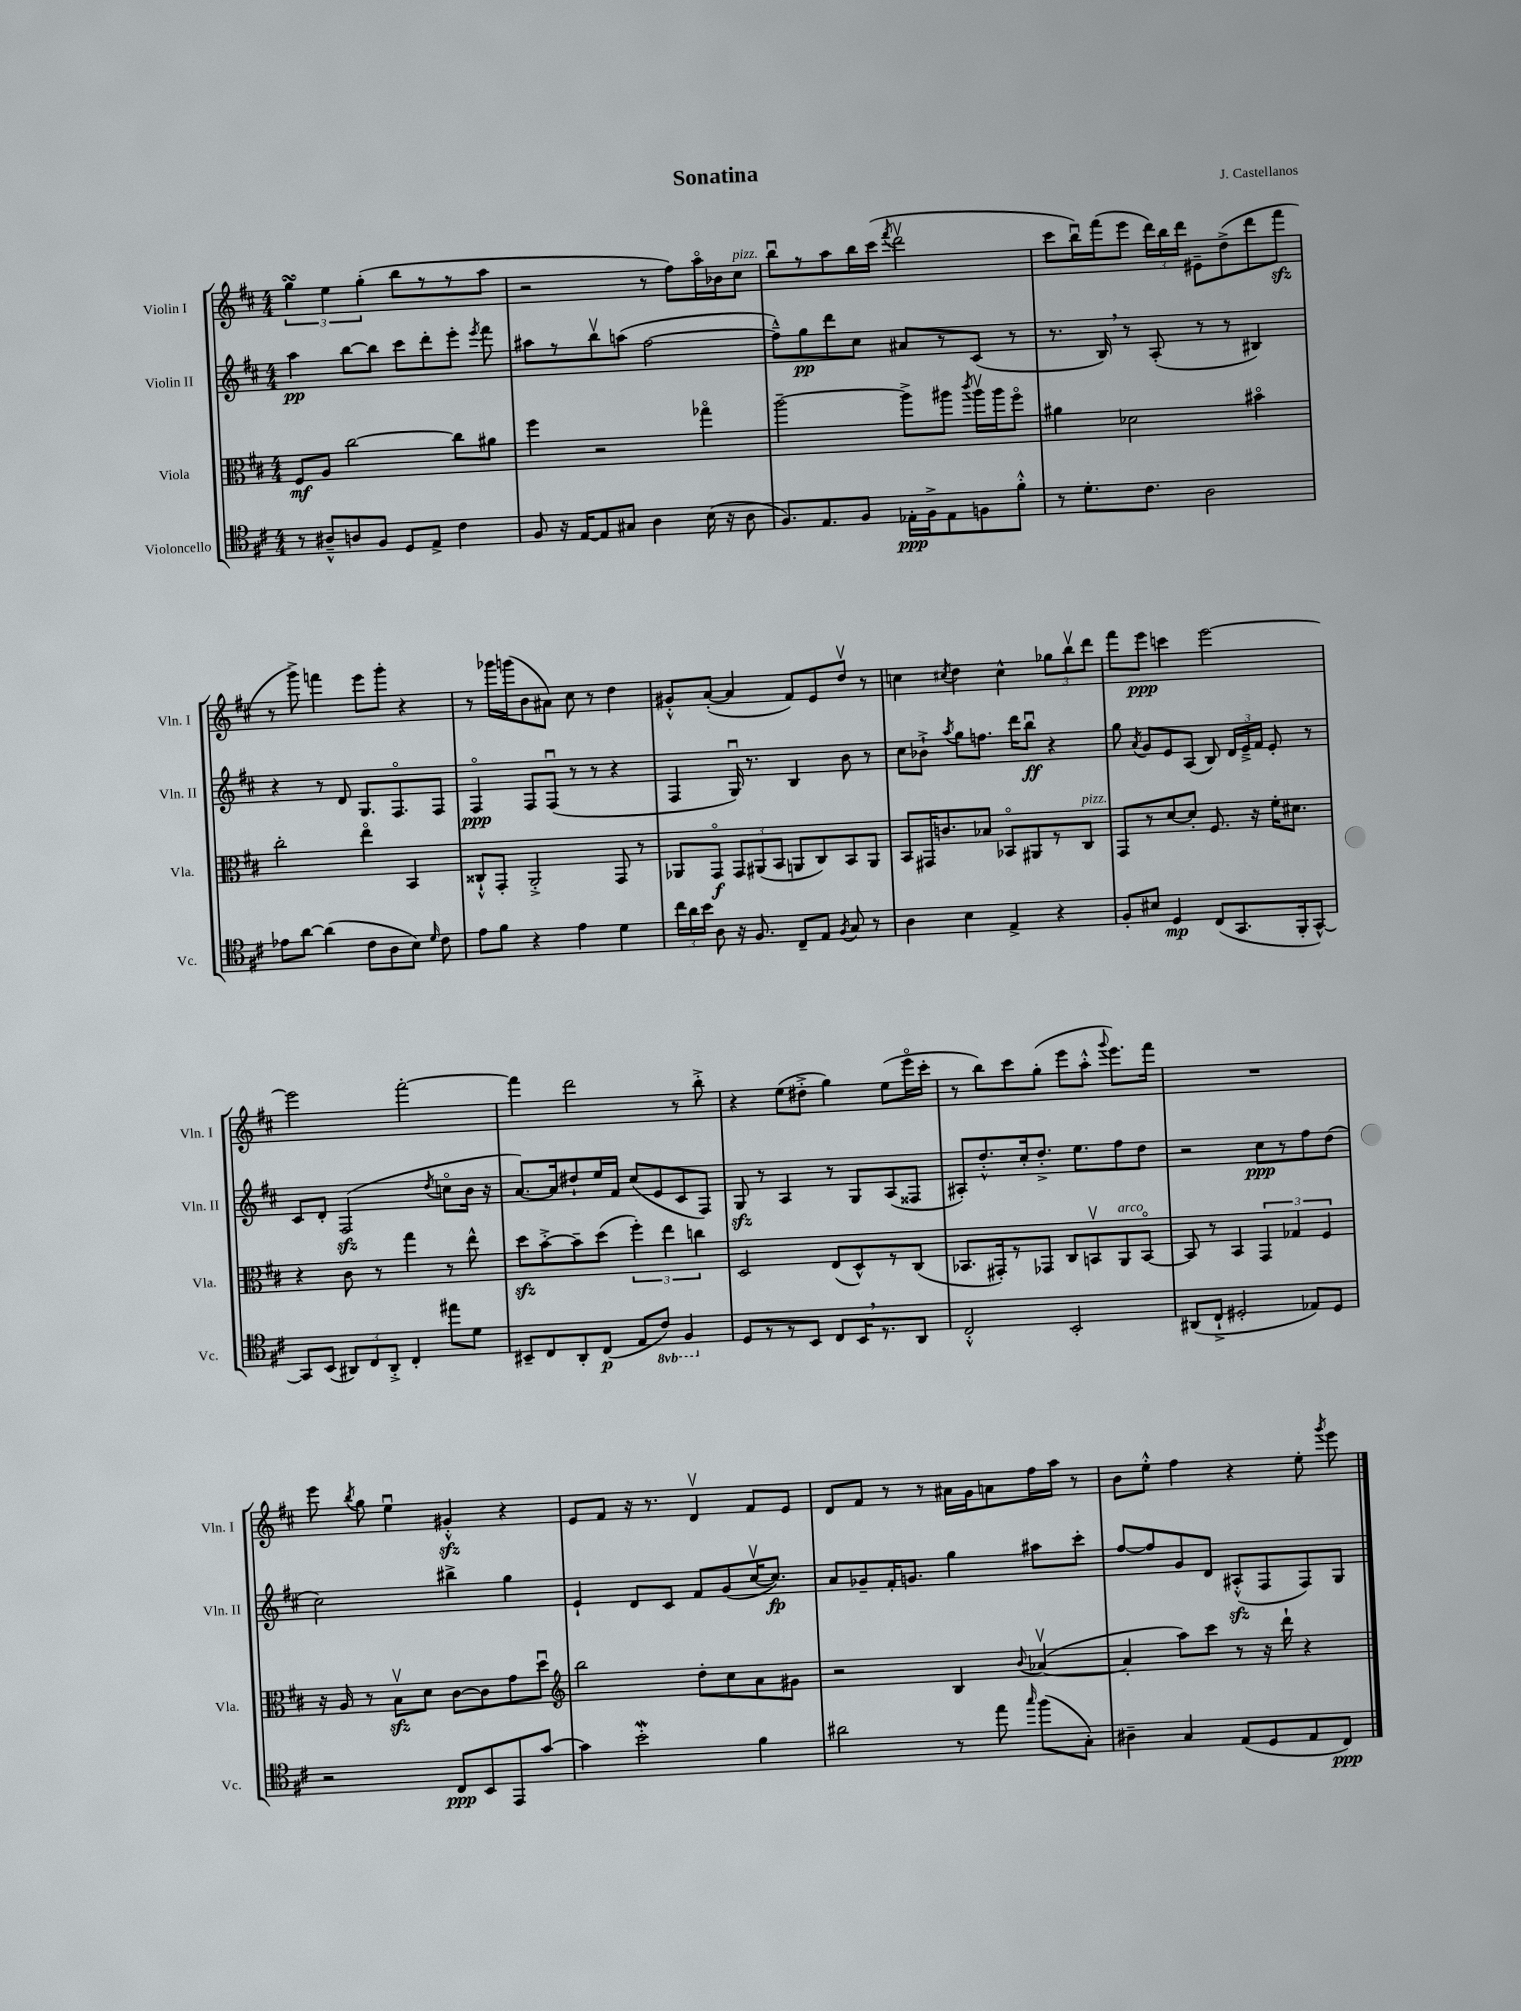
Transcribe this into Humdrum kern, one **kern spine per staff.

**kern	**dynam	**kern	**dynam	**kern	**dynam	**kern	**dynam
*part4	*part4	*part3	*part3	*part2	*part2	*part1	*part1
*staff4	*staff4	*staff3	*staff3	*staff2	*staff2	*staff1	*staff1
*I"Violoncello	*	*I"Viola	*	*I"Violin II	*	*I"Violin I	*
*I'Vc.	*	*I'Vla.	*	*I'Vln. II	*	*I'Vln. I	*
*clefC4	*	*clefC3	*	*clefG2	*	*clefG2	*
*k[f#c#]	*	*k[f#c#]	*	*k[f#c#]	*	*k[f#c#]	*
*M4/4	*	*M4/4	*	*M4/4	*	*M4/4	*
=1	=1	=1	=1	=1	=1	=1	=1
8r	.	8F#/L	mf	4aa\	pp	6ggsSSs\	.
8A#X~^^/L	.	8A/J	.	.	.	.	.
.	.	.	.	.	.	6ee\	.
8An/	.	[2cc#\	.	[8bb\L	.	.	.
.	.	.	.	.	.	(6gg'\	.
8F#/J	.	.	.	8bb\J]	.	.	.
8D/L	.	.	.	8ccc#\L	.	8bb\L	.
8E^/J	.	.	.	8ddd'\	.	8r	.
4c#\	.	8cc#\L]	.	8eee'\J	.	8r	.
.	.	.	.	8qeee/	.	.	.
.	.	8a#X\J	.	8fff#\	.	8aa\J	.
=2	=2	=2	=2	=2	=2	=2	=2
8F#/	.	4ff#\	.	8aa#X\L	.	2r	.
16r	.	.	.	8r	.	.	.
[16E/KL	.	.	.	.	.	.	.
8E/]	.	2r	.	8bbv\	.	.	.
8G#X/J	.	.	.	(8aan\J	.	.	.
4A\	.	.	.	[2ff#\	.	8r	.
.	.	.	.	.	.	8ff#\L)	.
(16B\	.	4gg-X\	.	.	.	16aa\L	.
16r	.	.	.	.	.	16b-X\J	.
!	!	!	!	!	!	!LO:TX:a:i:t=pizz.	!
8A\	.	.	.	.	.	8cc#\J	.
=3	=3	=3	=3	=3	=3	=3	=3
8.F#/L)	.	[2aa~\	.	8ff#~^^\L])	.	8bbu\L	.
.	.	.	.	8gg\	pp	8r	.
8.E/	.	.	.	.	.	.	.
.	.	.	.	8ddd\	.	8aa\	.
8F#/J	.	.	.	8cc#\J	.	16bb\L	.
.	.	.	.	.	.	(16ccc#\JJ	.
.	.	.	.	.	.	8qfff#/	.
16E-X'\LL	ppp	8aa^\L]	.	8a#X/L	.	2dddv\	.
16F#^\J	.	.	.	.	.	.	.
8E-\	.	8aa#X\J	.	8r	.	.	.
.	.	8qccc#/	.	.	.	.	.
8Fn\	.	16aa#v\LL	.	(8c#/J	.	.	.
.	.	16aa#\J	.	.	.	.	.
8f#'^^\J	.	8ff#\J	.	8r	.	.	.
=4	=4	=4	=4	=4	=4	=4	=4
8r	.	4a#X\	.	8.r	.	8ccc#\L	.
8.d'\L	.	.	.	.	.	16bbu\L)	.
.	.	.	.	16B,/)	.	(16fff#\J	.
.	.	2d-X\	.	8r	.	8eee\J	.
8.c#\J	.	.	.	.	.	.	.
.	.	.	.	(8A'/	.	24ddd\LL)	.
.	.	.	.	.	.	24bb\	.
.	.	.	.	.	.	24ddd\JJ	.
2A\	.	.	.	8r	.	8e#X~\L	.
.	.	.	.	8r	.	(8dd^\	.
.	.	4b#X\	.	4B#X/)	.	8ddd\	.
.	.	.	.	.	.	8fff#zz\J	.
!!LO:LB:g=z
=5	=5	=5	=5	=5	=5	=5	=5
8e-X\L	.	2cc#'\	.	4r	.	8r	.
[8a\J	.	.	.	.	.	8ggg^\)	.
(4a\]	.	.	.	8r	.	4fffn\	.
.	.	.	.	8d/	.	.	.
8c#\L	.	4ee\	.	8.G/L	.	8eee\L	.
8A\	.	.	.	.	.	8ggg'\J	.
.	.	.	.	8.F#/	.	.	.
8B\J)	.	4BB/	.	.	.	4r	.
16qqd/	.	.	.	.	.	.	.
8c#\	.	.	.	8F#/J	.	.	.
=6	=6	=6	=6	=6	=6	=6	=6
8e\L	.	8C##X`^^/L	.	4F#/	ppp	8r	.
8f#\J	.	8GG'/J	.	.	.	16ggg-X\LL	.
.	.	.	.	.	.	(16gggn\J	.
4r	.	2AA'^/	.	8F#/L	.	8b\	.
.	.	.	.	(8F#u/J	.	8a#X\J)	.
4e\	.	.	.	8r	.	8cc#\	.
.	.	.	.	8r	.	8r	.
4d\	.	8GG/	.	4r	.	4dd\	.
.	.	8r	.	.	.	.	.
=7	=7	=7	=7	=7	=7	=7	=7
24cc#\LL	.	8AA-X/L	.	4F#/	.	8g#X'^^/L	.
24a\	.	.	.	.	.	.	.
24b\JJ	.	.	.	.	.	.	.
8A\	.	8GG/J	f	.	.	([8a'/J	.
16r	.	12GG/L	.	16Gu/)	.	4a/]	.
8.F#/	.	.	.	8.r	.	.	.
.	.	(12AA#X/	.	.	.	.	.
.	.	12BB/J	.	.	.	.	.
8C#~/L	.	8AAn/L	.	4B/	.	8f#/L)	.
8E/J	.	8C#/)	.	.	.	8e/	.
8qF#/	.	.	.	.	.	.	.
8G/	.	8BB/	.	8b\	.	8ddv/J	.
8r	.	8AA/J	.	8r	.	8r	.
=8	=8	=8	=8	=8	=8	=8	=8
4A\	.	8BB/L	.	8cc#\L	.	4ccn\	.
.	.	16GG#X/K	.	8b-X`^\J	.	.	.
.	.	8.cn/	.	.	.	.	.
.	.	.	.	8qaa/	.	8qcc#X/	.
4B\	.	.	.	8gg\L	.	4dd\	.
.	.	8B-X/J	.	8.ffn\J	.	.	.
4E^/	.	8BB-X/L	.	.	.	4cc#^^\	.
.	.	.	.	16ddd\KL	.	.	.
.	.	8AA#X/	.	8bbu\J	ff	.	.
4r	.	8r	.	4r	.	12gg-X\L	.
.	.	.	.	.	.	12bbv\	.
!	!	!LO:TX:a:i:t=pizz.	!	!	!	!	!
.	.	8C#/J	.	.	.	.	.
.	.	.	.	.	.	12ddd\J	.
=9	=9	=9	=9	=9	=9	=9	=9
8F#'/L	.	8GG/L	.	8gg\	.	8fff#\L	.
.	.	.	.	8qa/	.	.	.
8B#X/J	.	8r	.	8g/L	.	8eee\J	ppp
4D/	mp	[8d/	.	8e/	.	4cccn\	.
.	.	8d'/J]	.	(8A/J	.	.	.
(8C#/L	.	8.F#/	.	8B/)	.	[2eee\	.
8.GG/	.	.	.	24d/LL	.	.	.
.	.	.	.	24e~^/	.	.	.
.	.	16r	.	.	.	.	.
.	.	.	.	24f#/JJ	.	.	.
.	.	16f#'\KL	.	8e'/	.	.	.
16FF#'/k	.	8.d#X\J	.	.	.	.	.
[8GG^^/J)	.	.	.	8r	.	.	.
!!LO:LB:g=z
=10	=10	=10	=10	=10	=10	=10	=10
8GG/L]	.	4r	.	8c#/L	.	2eee\]	.
(8BB/J	.	.	.	8d'/J	.	.	.
12AA#X/L)	.	8c#\	.	(2F#zz/	.	.	.
12C#/	.	.	.	.	.	.	.
.	.	8r	.	.	.	.	.
12AA#'^/J	.	.	.	.	.	.	.
4C#'/	.	4gg\	.	.	.	[2fff#'\	.
.	.	.	.	8qdd/	.	.	.
8ee#X\L	.	8r	.	8ccn\L	.	.	.
8d\J	.	8ee^^\	.	16b\Jk	.	.	.
.	.	.	.	16r	.	.	.
=11	=11	=11	=11	=11	=11	=11	=11
8BB#X~/L	.	8ddzz\L	.	[8.a/L)	.	4fff#\]	.
8C#/	.	[8b'^\	.	.	.	.	.
.	.	.	.	16a/k]	.	.	.
8AA'/	.	8b~\]	.	8dd#X`/	.	2ddd\	.
(8C#/J	p	(8dd\J	.	16ee/L	.	.	.
.	.	.	.	16f#/JJ	.	.	.
8E/L	.	6ff#'\)	.	(8cc#/L	.	.	.
*8ba	*	*	*	*	*	*	*
8C#/J)	.	.	.	8e/	.	.	.
.	.	6ee\	.	.	.	.	.
4FF#/	.	.	.	8c#/	.	8r	.
.	.	6ccn\	.	.	.	.	.
.	.	.	.	8F#/J)	.	8bb'^\	.
=12	=12	=12	=12	=12	=12	=12	=12
*X8ba	*	*	*	*	*	*	*
8D/L	.	2D/	.	8Gzz/	.	4r	.
8r	.	.	.	8r	.	.	.
8r	.	.	.	4A/	.	(8ee\L	.
8BB/J	.	.	.	.	.	8dd#X'^\J	.
8C#/L	.	(8E/L	.	8r	.	4gg\)	.
16BB,/K	.	8D^^/)	.	8G/L	.	.	.
8.r	.	.	.	.	.	.	.
.	.	8r	.	(8A/	.	(8ee\L	.
8AA/J	.	(8C#/J	.	8F##X/J	.	16eee\L	.
.	.	.	.	.	.	16ccc#'\JJ	.
=13	=13	=13	=13	=13	=13	=13	=13
2C#'^^/	.	8.BB-X/L	.	8A#X'/L)	.	8r	.
.	.	.	.	8.dd'^^/	.	8bb\L)	.
.	.	16GG#X'/k)	.	.	.	.	.
.	.	8r	.	.	.	8ccc#\	.
.	.	.	.	16cc#'/k	.	.	.
.	.	8GG-X/J	.	8.dd'^/J	.	(8gg'\J	.
2BB'/	.	8C#/L	.	.	.	8eee\L	.
.	.	.	.	8.ee\L	.	.	.
.	.	8BBnv/	.	.	.	8aa'^^\J	.
.	.	.	.	.	.	8qqggg/	.
!	!	!LO:TX:a:i:t=arco	!	!	!	!	!
.	.	8AA/	.	8ff#\	.	8.eee\L)	.
.	.	[8BB/J	.	8dd\J	.	.	.
.	.	.	.	.	.	16fff#\Jk	.
=14	=14	=14	=14	=14	=14	=14	=14
(8AA#X/L	.	8BB/]	.	2r	.	1r	.
8C#`^/J	.	8r	.	.	.	.	.
2D#X'/	.	4BB/	.	.	.	.	.
.	.	6GG/	.	8cc#\L	ppp	.	.
.	.	.	.	8r	.	.	.
.	.	6G-X/	.	.	.	.	.
8E-X/L)	.	.	.	8ff#\	.	.	.
.	.	6F#/	.	.	.	.	.
8D#/J	.	.	.	(8dd\J	.	.	.
!!LO:LB:g=z
=15	=15	=15	=15	=15	=15	=15	=15
2r	.	16r	.	2cc#\)	.	8eee\	.
.	.	16A/	.	.	.	.	.
.	.	.	.	.	.	8qbb/	.
.	.	8r	.	.	.	8gg\	.
.	.	8Bzzv\L	.	.	.	4eeu\	.
.	.	8d\J	.	.	.	.	.
8C#/L	ppp	[8c#\L	.	4bb#X^\	.	4g#Xzz'^^/	.
8BB/	.	8c#\]	.	.	.	.	.
8EE/	.	8g\	.	4gg\	.	4r	.
[8g/J	.	8ddu\J	.	.	.	.	.
=16	=16	=16	=16	=16	=16	=16	=16
*	*	*clefG2	*	*	*	*	*
4g\]	.	2bb\	.	4e`/	.	8e/L	.
.	.	.	.	.	.	8f#/J	.
2bW'\	.	.	.	8d/L	.	16r	.
.	.	.	.	.	.	8.r	.
.	.	.	.	8c#/J	.	.	.
.	.	8dd'\L	.	8f#/L	.	4dv/	.
.	.	8cc#\	.	(8g/	.	.	.
4f#\	.	8a\	.	[16cc#v/K	.	8f#/L	.
.	.	.	.	8.cc#/J])	fp	.	.
.	.	8g#X\J	.	.	.	8e/J	.
=17	=17	=17	=17	=17	=17	=17	=17
2a#X\	.	2r	.	8a/L	.	8d/L	.
.	.	.	.	8g-X~/	.	8f#/J	.
.	.	.	.	16f#'/K	.	8r	.
.	.	.	.	8.gn/J	.	.	.
.	.	.	.	.	.	8r	.
8r	.	4B/	.	4gg\	.	16a#X\LL	.
.	.	.	.	.	.	16g\J	.
8ee\	.	.	.	.	.	8an\	.
16qqgg/	.	8qqb/	.	.	.	.	.
(8ff#\L	.	([4a-Xv/	.	8aa#X\L	.	16ff#\L	.
.	.	.	.	.	.	16aa\JJ	.
8G'\J)	.	.	.	8ccc#'\J	.	8r	.
=18	=18	=18	=18	=18	=18	=18	=18
4A#X~\	.	4a-'/]	.	[8ff#/L	.	8b\L	.
.	.	.	.	8ff#/]	.	8ee'^^\J	.
4G/	.	8aa\L)	.	8g/	.	4ff#\	.
.	.	8ccc#\J	.	8d/J	.	.	.
(8E/L	.	8r	.	(8A#Xzz'^^/L	.	4r	.
8D/	.	16r	.	8F#/	.	.	.
.	.	16ddd`\	.	.	.	.	.
8E/	.	4r	.	8F#/)	.	8ee'\	.
.	.	.	.	.	.	8qggg/	.
8C#/J)	ppp	.	.	8G/J	.	8eee\	.
==	==	==	==	==	==	==	==
*-	*-	*-	*-	*-	*-	*-	*-
